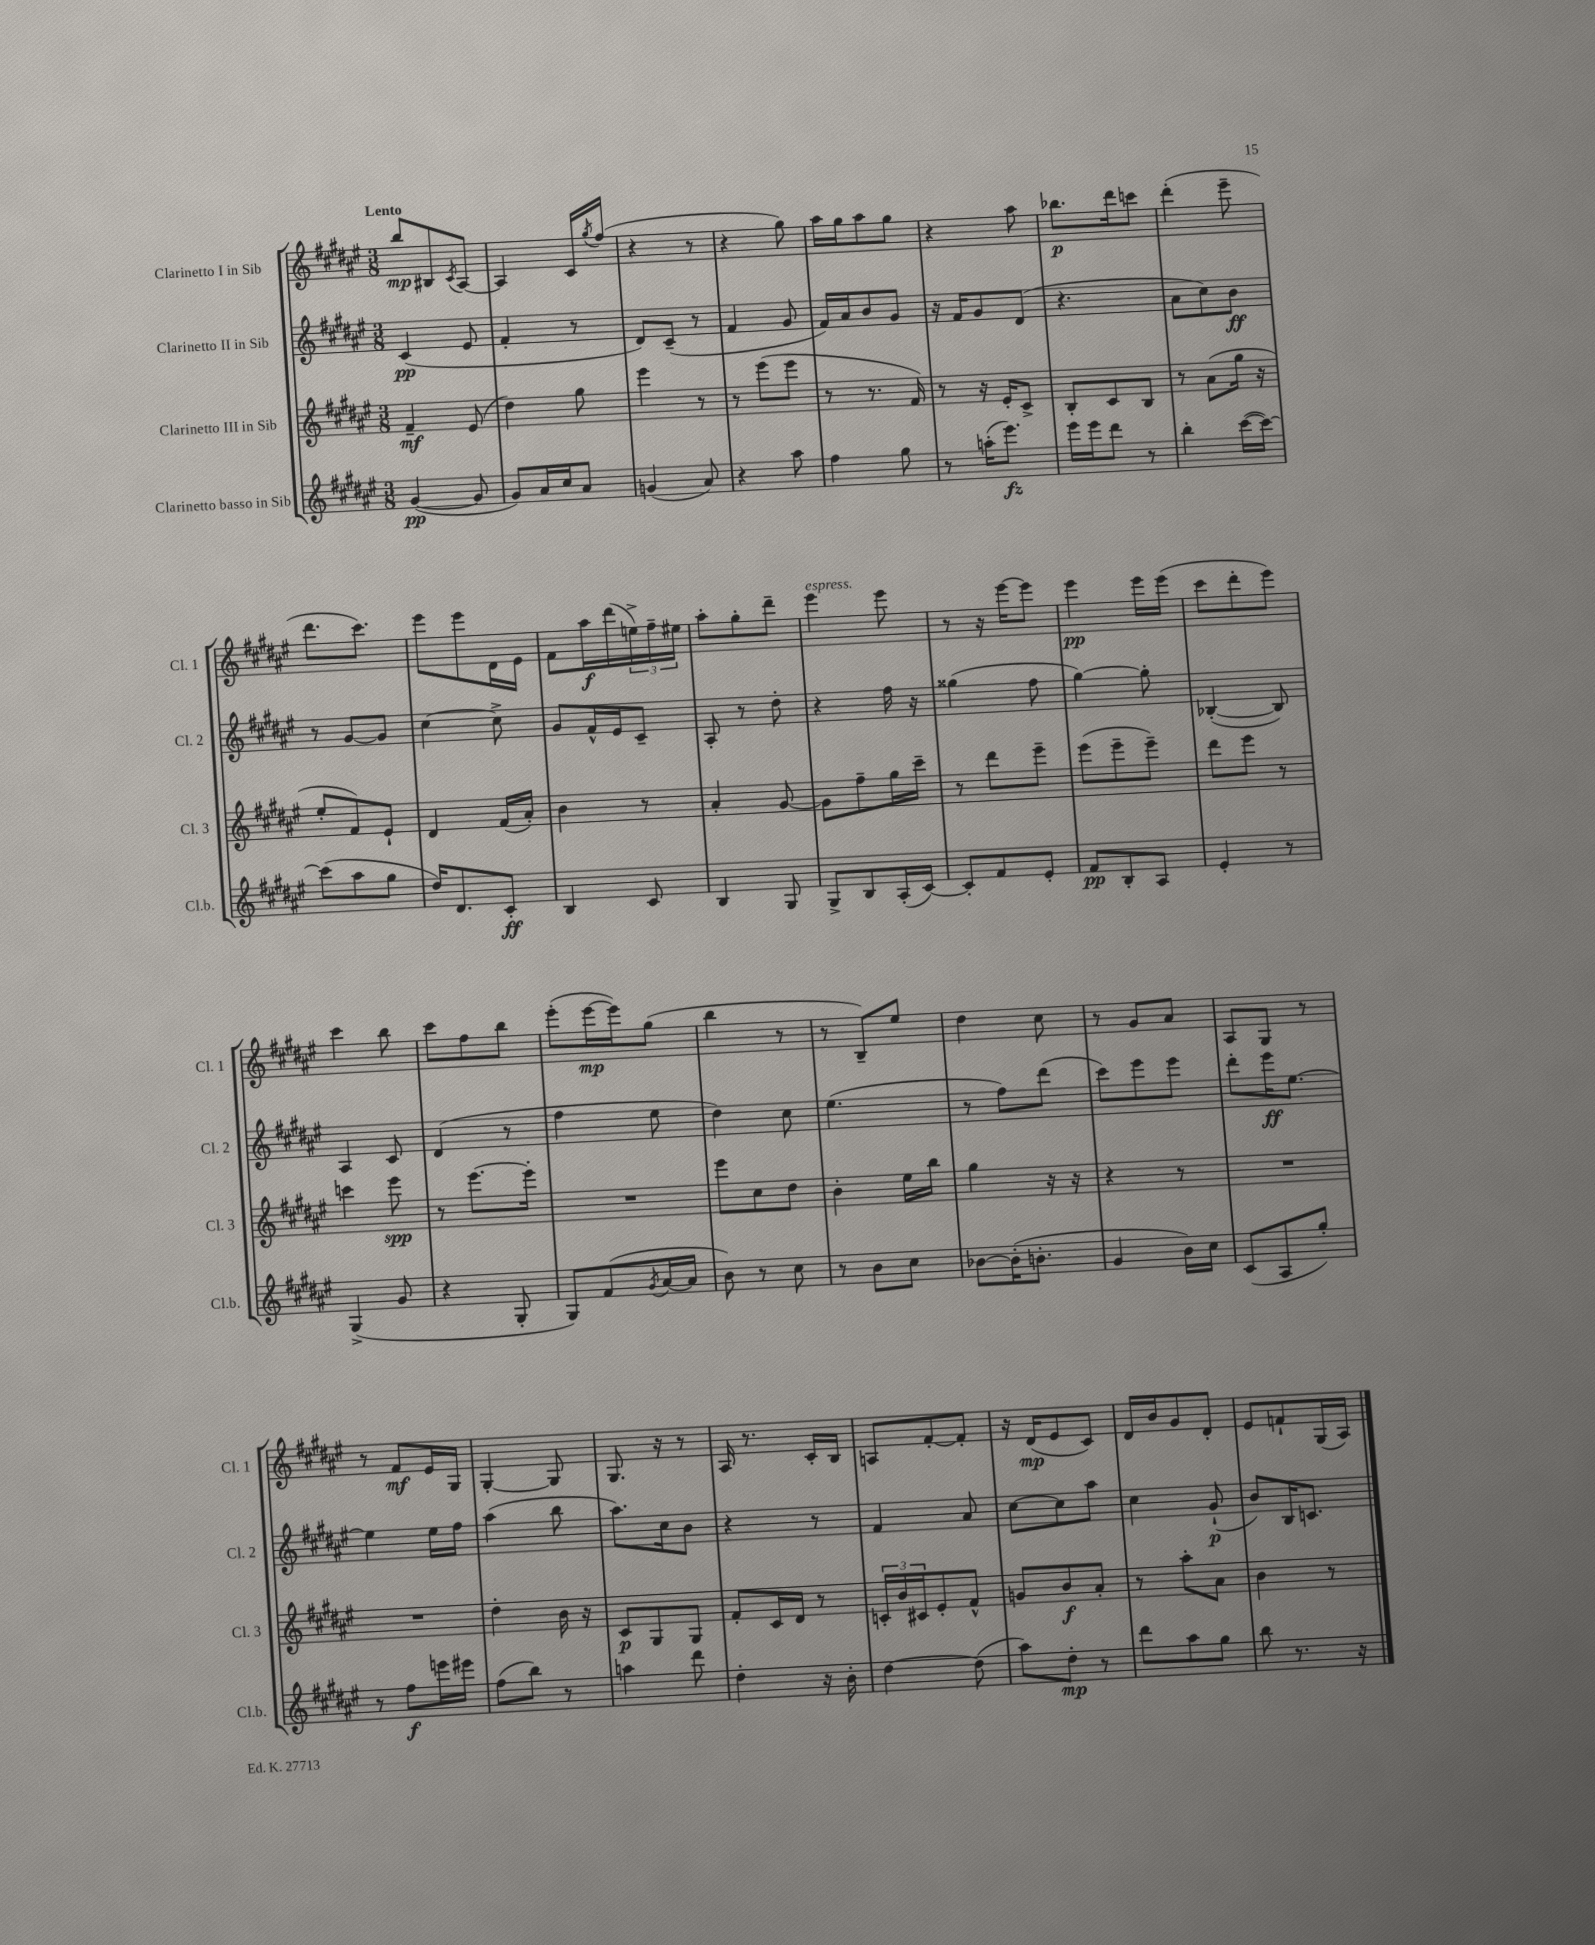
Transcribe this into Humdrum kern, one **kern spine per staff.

**kern	**kern	**kern	**kern
*staff4	*staff3	*staff2	*staff1
*clefG2	*clefG2	*clefG2	*clefG2
*k[f#c#g#d#a#e#]	*k[f#c#g#d#a#e#]	*k[f#c#g#d#a#e#]	*k[f#c#g#d#a#e#]
*M3/8	*M3/8	*M3/8	*M3/8
([4g#	4f#~	(4c#	8bb
.	.	.	8B#
.	.	.	8qc#
8g#]	(8e#	8e#	[8A#
=	=	=	=
8g#)	4dd#)	4f#'	4A#]
16a#	.	.	.
16cc#	.	.	.
8a#	8gg#	8r	16c#
.	.	.	8qgg#
.	.	.	(16ff#
=	=	=	=
(4g	4eee#	8d#)	4r
.	.	(8c#~	.
8a#)	8r	8r	8r
=	=	=	=
4r	8r	4f#	4r
.	(8eee#	.	.
8aa#	8eee#	8g#	8gg#)
=	=	=	=
4ff#	8r	16f#)	16aa#
.	.	16a#	16gg#
.	8.r	8b	8aa#
8gg#	.	8g#	8gg#
.	16f#)	.	.
=	=	=	=
8r	8r	16r	4r
.	.	16f#	.
(16aa'	16r	8g#	.
8.eee#)	16e#'	.	.
.	8c#^	(8d#	8aa#
=	=	=	=
16eee#	8B'	4.r	8.bb-
16eee#	.	.	.
8ddd#	8c#	.	.
.	.	.	16ddd#
8r	8B	.	8ccc
=	=	=	=
4bb'	8r	8a#	(4ddd#'
.	(8a#	8cc#)	.
([16ccc#	16gg#	8b	8eee#~
16ccc#_)	16r	.	.
=	=	=	=
(8ccc#]	8ee#'	8r	8.ddd#
8aa#	8f#)	[8g#	.
.	.	.	8.ccc#)
8gg#	8e#`	8g#]	.
=	=	=	=
16dd#)	4d#	[4cc#	8eee#
8.d#	.	.	.
.	.	.	8eee#
8c#'	(16f#	8cc#^]	16d#
.	16a#')	.	16e#
=	=	=	=
4B	4b	8g#	8f#
.	.	16f#^^	16aa#
.	.	16e#	(16ddd#
8c#	8r	8c#~	24ee^)
.	.	.	24ff#~
.	.	.	24ee#
=	=	=	=
4B	4a#'	8A#'	8aa#'
.	.	8r	8gg#'
8G#	[8g#	8dd#'	8ddd#~
=	=	=	=
8G#^	8g#]	4r	4eee#
8B	8ff#~	.	.
(16A#'	16gg#	16ff#	8eee#
[16c#)	16ccc#~	16r	.
=	=	=	=
8c#']	8r	(4gg##	8r
8f#	8ddd#	.	16r
.	.	.	[16eee#
8e#'	8eee#~	8ff#	8eee#]
=	=	=	=
8f#	(8eee#	[4gg#)	4eee#
8B'	8eee#~	.	.
8A#	8eee#~)	8gg#']	16eee#
.	.	.	(16eee#
=	=	=	=
4e#'	8ddd#	([4B-'	8ccc#
.	8eee#	.	8ddd#'
8r	8r	8B-])	8eee#)
=	=	=	=
(4G#^	4ccc	4A#	4ccc#
8g#	8eee#	8c#	8bb
=	=	=	=
4r	8r	(4d#	8ccc#
.	[8.eee#	.	8ff#
8G#'	.	8r	8bb
.	16eee#']	.	.
=	=	=	=
8G#)	4.r	4ff#	(8eee#'
(8f#	.	.	[16eee#
.	.	.	16eee#])
8qg#	.	.	.
[16a#	.	8ee#	(8gg#
16a#]	.	.	.
=	=	=	=
8b)	8eee#	4dd#)	4bb
8r	8cc#	.	.
8cc#	8dd#	8cc#	8r
=	=	=	=
8r	4b'	(4.ee#	8r
8b	.	.	8B~)
8cc#	16ee#	.	8ee#
.	16bb	.	.
=	=	=	=
[8b-	4gg#	8r	4dd#
(16b-']	.	8ff#)	.
8.b'	.	.	.
.	16r	(8ddd#	8cc#
.	16r	.	.
=	=	=	=
4g#	4r	8ccc#)	8r
.	.	8eee#	8g#
16b)	8r	8eee#	8a#
16cc#	.	.	.
=	=	=	=
(8c#	4.r	8ddd#'	8A#
8A#	.	16eee#	8G#
.	.	[8.ee#	.
8gg#')	.	.	8r
=	=	=	=
8r	4.r	4ee#]	8r
8ff#	.	.	8f#
16eee	.	16ee#	16e#
16eee#	.	16ff#	16G#
=	=	=	=
(8ff#	4dd#'	(4aa#	[4G#'
8bb)	.	.	.
8r	16b	8bb	8G#]
.	16r	.	.
=	=	=	=
4aa	8c#	8.aa#)	8.G#
.	8G#	.	.
.	.	16cc#	16r
8ddd#	8G#	8b	8r
=	=	=	=
4dd#'	8f#'	4r	16A#
.	.	.	8.r
.	16c#	.	.
.	16d#	.	.
16r	8r	8r	16c#'
16b'	.	.	16B
=	=	=	=
[4dd#	24c'	4f#	8A
.	24b	.	.
.	24c#	.	.
.	8e#'	.	[8f#'
(8dd#]	8f#^^	8a#	8f#']
=	=	=	=
8aa#)	8g	[8cc#	16r
.	.	.	(16d#
8dd#'	8b	8cc#]	8e#
8r	8a#'	8aa#	8c#)
=	=	=	=
8ddd#	8r	4cc#	16d#
.	.	.	16b
8aa#	8aa#'	.	8g#
8gg#	8a#	(8g#`	8d#'
=	=	=	=
8bb	4b	8b)	8e#
8.r	.	16B	8f`
.	.	8.c	.
.	8r	.	(16G#
16r	.	.	16A#)
==	==	==	==
*-	*-	*-	*-
